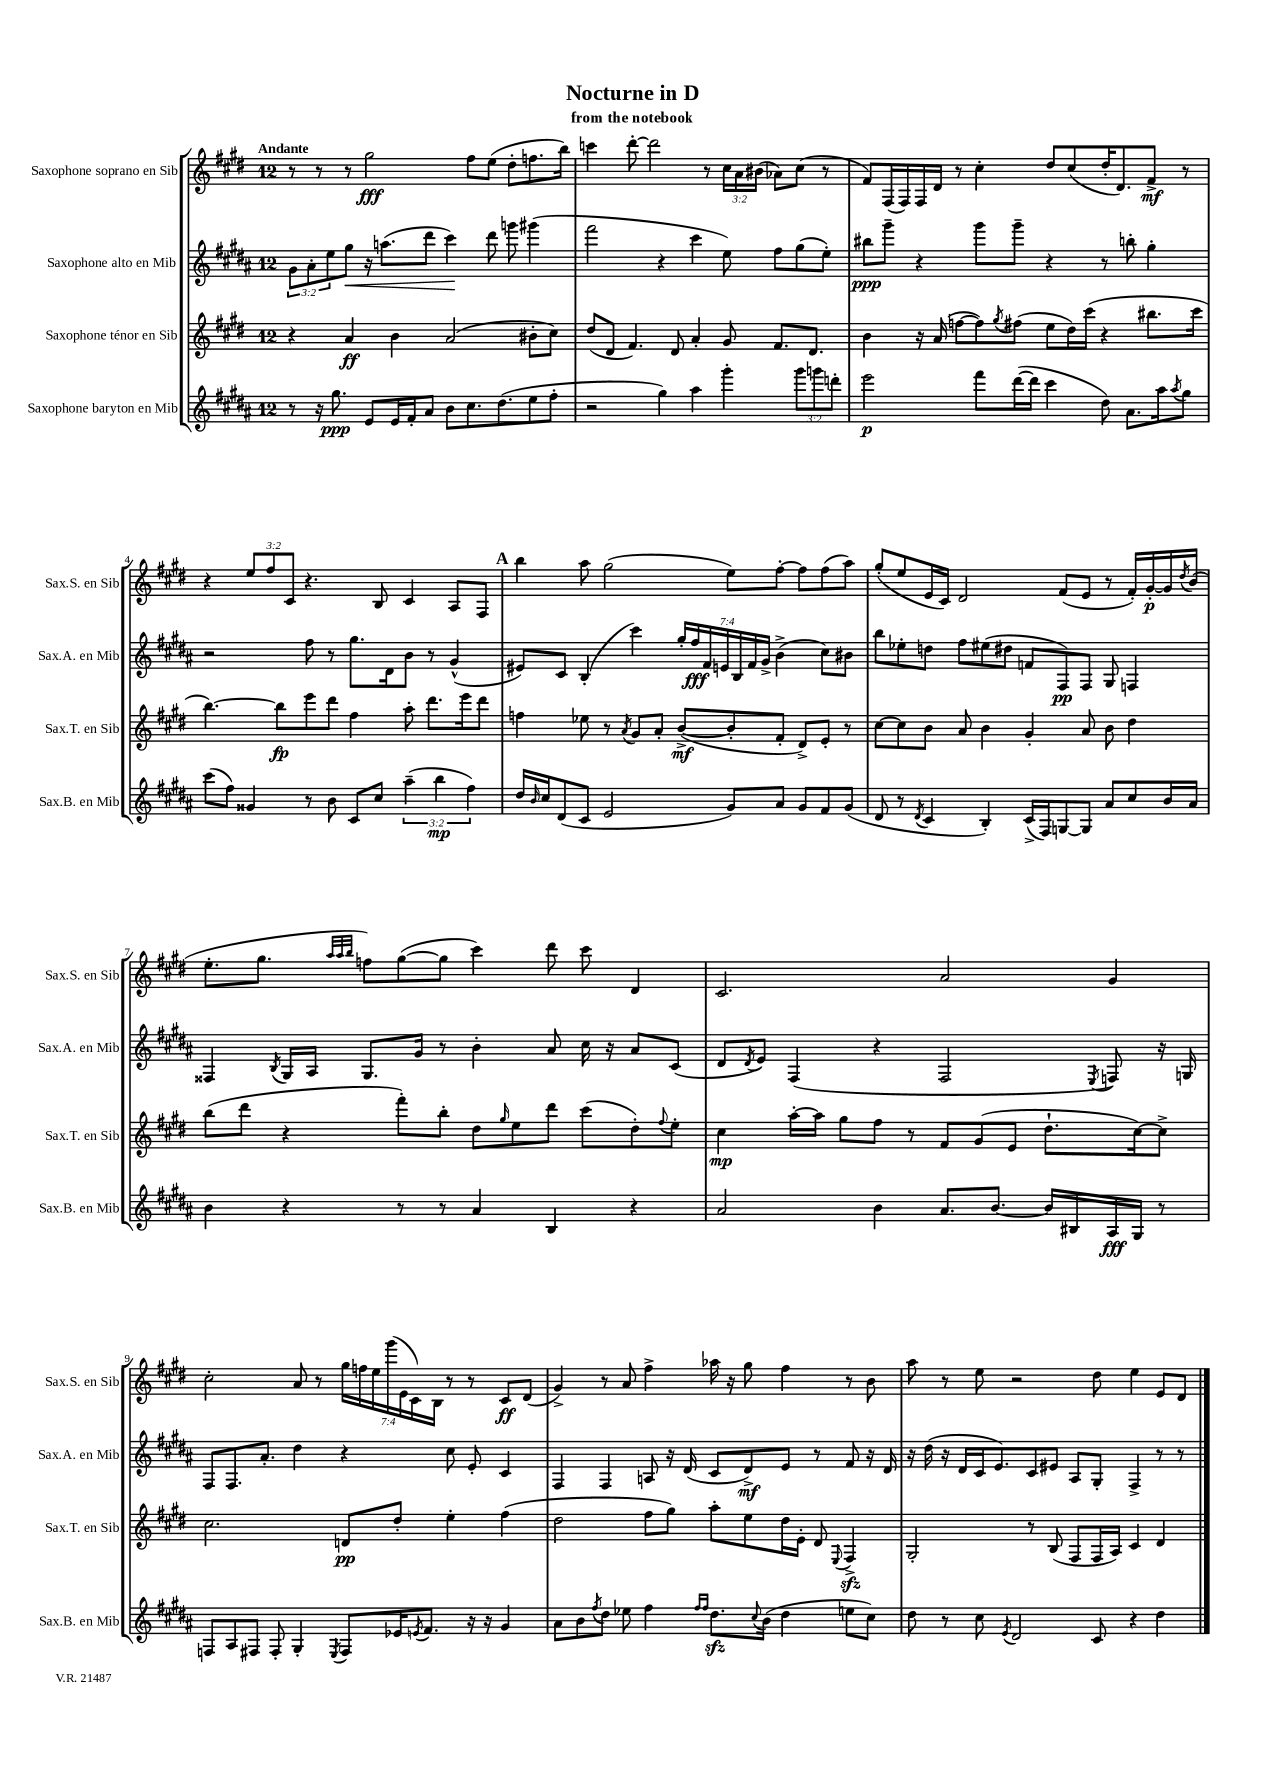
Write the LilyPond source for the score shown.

\header { title = "Nocturne in D" subtitle = "from the notebook" }
<<
\new StaffGroup <<
\new Staff = "s0" \with { instrumentName = "Saxophone soprano en Sib" shortInstrumentName = "Sax.S. en Sib" } {
    \clef treble \key e \major \once \override Staff.TimeSignature.style = #'single-digit \time 12/8 \override Staff.TupletNumber.text = #tuplet-number::calc-fraction-text \tempo "Andante"
    r8 r8 r8 gis''2\fff fis''8 e''8( dis''8-. f''8. b''16) |
    c'''4 dis'''8~-. dis'''2 r8 \tuplet 3/2 { cis''16 a'16 bis'16( } aes'8) cis''8( r8 |
    fis'8) fis16( fis16) fis16 dis'16 r8 cis''4-. dis''8 cis''8( dis''16-. dis'8.) fis'8->\mf r8 |
    r4 \tuplet 3/2 { e''8 fis''8 cis'8 } r4. b8 cis'4 a8 fis8 |
    \mark \markup { \bold "A" } b''4 a''8 gis''2( e''8) fis''8~-. fis''8 fis''8( a''8) |
    gis''8-.( e''8 e'16 cis'16) dis'2 fis'8( e'8 r8 fis'16-.) gis'16~-.\p gis'16 \acciaccatura { dis''8 } b'16( |
    e''8.-. gis''8. \grace { a''32 a''32 b''32 } f''8) gis''8~( gis''8 cis'''4) dis'''8 cis'''8 dis'4 |
    cis'2. a'2 gis'4 |
    cis''2-. a'8 r8 \tuplet 7/4 { gis''16 f''16 e''16 gis'''16( e'16 cis'16) b16 } r8 r8 cis'8\ff dis'8( |
    gis'4->) r8 a'8 fis''4-> aes''16 r16 gis''8 fis''4 r8 b'8 |
    a''8 r8 e''8 r2 dis''8 e''4 e'8 dis'8 \bar "|." |
}
\new Staff = "s1" \with { instrumentName = "Saxophone alto en Mib" shortInstrumentName = "Sax.A. en Mib" } {
    \clef treble \key b \major \once \override Staff.TimeSignature.style = #'single-digit \time 12/8 \override Staff.TupletNumber.text = #tuplet-number::calc-fraction-text
    \tuplet 3/2 { gis'8 ais'8-. e''8 } gis''8\< r16 a''8.( dis'''8 cis'''4\!) dis'''8 g'''8 gis'''4( |
    fis'''2 r4 cis'''4 e''8) fis''8 gis''8( e''8-.) |
    bis''8\ppp gis'''8-- r4 gis'''8 gis'''8-- r4 r8 b''8-. gis''4-. |
    r2 fis''8 r8 gis''8. dis'16 b'8 r8 gis'4-^( |
    \mark \markup { \bold "A" } eis'8) cis'8 b4-.( cis'''4) \tuplet 7/4 { gis''16-. fis''16\fff fis'16 e'16 b16 fis'16 gis'16-> } b'4->( cis''8) bis'8 |
    b''8 ees''8-. d''8 fis''8 eis''8( dis''8 f'8 fis8\pp) fis8 gis8 f4 |
    fisis4 \acciaccatura { b8 } gis16 ais16 gis8. gis'16 r8 b'4-. ais'8 cis''16 r16 ais'8 cis'8( |
    dis'8 \acciaccatura { dis'8 } e'8) fis4( r4 fis2 \acciaccatura { e8 } f8) r16 g16 |
    fis8 fis8. ais'8.-. dis''4 r4 cis''8 e'8-. cis'4 |
    fis4 fis4 a8 r16 dis'16( cis'8 dis'8->\mf) e'8 r8 fis'8 r16 dis'16 |
    r16 dis''16( r16 dis'16 cis'16 e'8.) cis'8 eis'8 ais8 gis8-. fis4-> r8 r8 \bar "|." |
}
\new Staff = "s2" \with { instrumentName = "Saxophone ténor en Sib" shortInstrumentName = "Sax.T. en Sib" } {
    \clef treble \key e \major \once \override Staff.TimeSignature.style = #'single-digit \time 12/8
    r4 a'4\ff b'4 a'2( bis'8-. cis''8) |
    dis''8( dis'8 fis'4.) dis'8 a'4-. gis'8 fis'8. dis'8. |
    b'4 r16 a'16( f''8~ f''8) \acciaccatura { gis''8 } fis''8( e''8 dis''16) cis'''16( r4 bis''8. cis'''16 |
    b''4.~) b''8\fp e'''8 dis'''8 fis''4 a''8-. dis'''8. e'''16 dis'''8 |
    \mark \markup { \bold "A" } f''4 ees''8 r8 \acciaccatura { a'8 } gis'8 a'8-. b'8~->\mf( b'8-. fis'8-. dis'8->) e'8-. r8 |
    cis''8~ cis''8 b'8 a'8 b'4 gis'4-. a'8 b'8 dis''4 |
    b''8( dis'''8 r4 fis'''8-.) b''8-. dis''8 \grace { gis''16 } e''8 dis'''8 cis'''8( dis''8-.) \appoggiatura { fis''8 } e''8-. |
    cis''4\mp a''16~-. a''16 gis''8 fis''8 r8 fis'8 gis'8( e'8 dis''8.-! cis''16~) cis''8-> |
    cis''2. d'8\pp dis''8-. e''4-. fis''4( |
    dis''2 fis''8 gis''8) a''8-. e''8 dis''16 e'16-. dis'8 \appoggiatura { e8 } fis4->\sfz |
    gis2-. r8 b8( fis8 fis16 a16) cis'4 dis'4 \bar "|." |
}
\new Staff = "s3" \with { instrumentName = "Saxophone baryton en Mib" shortInstrumentName = "Sax.B. en Mib" } {
    \clef treble \key b \major \once \override Staff.TimeSignature.style = #'single-digit \time 12/8 \override Staff.TupletNumber.text = #tuplet-number::calc-fraction-text
    r8 r16 gis''8.\ppp e'8 e'16 fis'16-. ais'8 b'8 cis''8. dis''8.( e''8 fis''8-. |
    r2 gis''4) ais''4 gis'''4-. \tuplet 3/2 { gis'''8 g'''8 d'''8-. } |
    e'''2\p fis'''8 dis'''16~( dis'''16 cis'''4 dis''8) ais'8. ais''16 \acciaccatura { ais''8 } gis''8 |
    cis'''8( fis''8) gisis'4 r8 b'8 cis'8 cis''8 \tuplet 3/2 { ais''4--( b''4\mp fis''4) } |
    \mark \markup { \bold "A" } dis''16 \grace { b'16 } cis''16 dis'8( cis'8 e'2 gis'8) ais'8 gis'8 fis'8 gis'8( |
    dis'8 r8 \acciaccatura { dis'8 } cis'4 b4-.) cis'16->( fis16) g8~ g8 ais'8 cis''8 b'16 ais'16 |
    b'4 r4 r8 r8 ais'4 b4 r4 |
    ais'2 b'4 ais'8. b'8.~ b'16 bis16 ais16\fff gis16 r8 |
    f8 ais8 fis8 fis8-. gis4-. \acciaccatura { e8 } fis8 ees'16 \acciaccatura { e'8 } fis'8. r16 r16 gis'4 |
    ais'8 b'8 \acciaccatura { fis''8 } dis''8 ees''8 fis''4 \grace { fis''16 fis''16 } dis''8.\sfz \appoggiatura { cis''8 } b'16( dis''4 e''8 cis''8) |
    dis''8 r8 cis''8 \acciaccatura { e'8 } dis'2 cis'8 r4 dis''4 \bar "|." |
}
>>
>>
